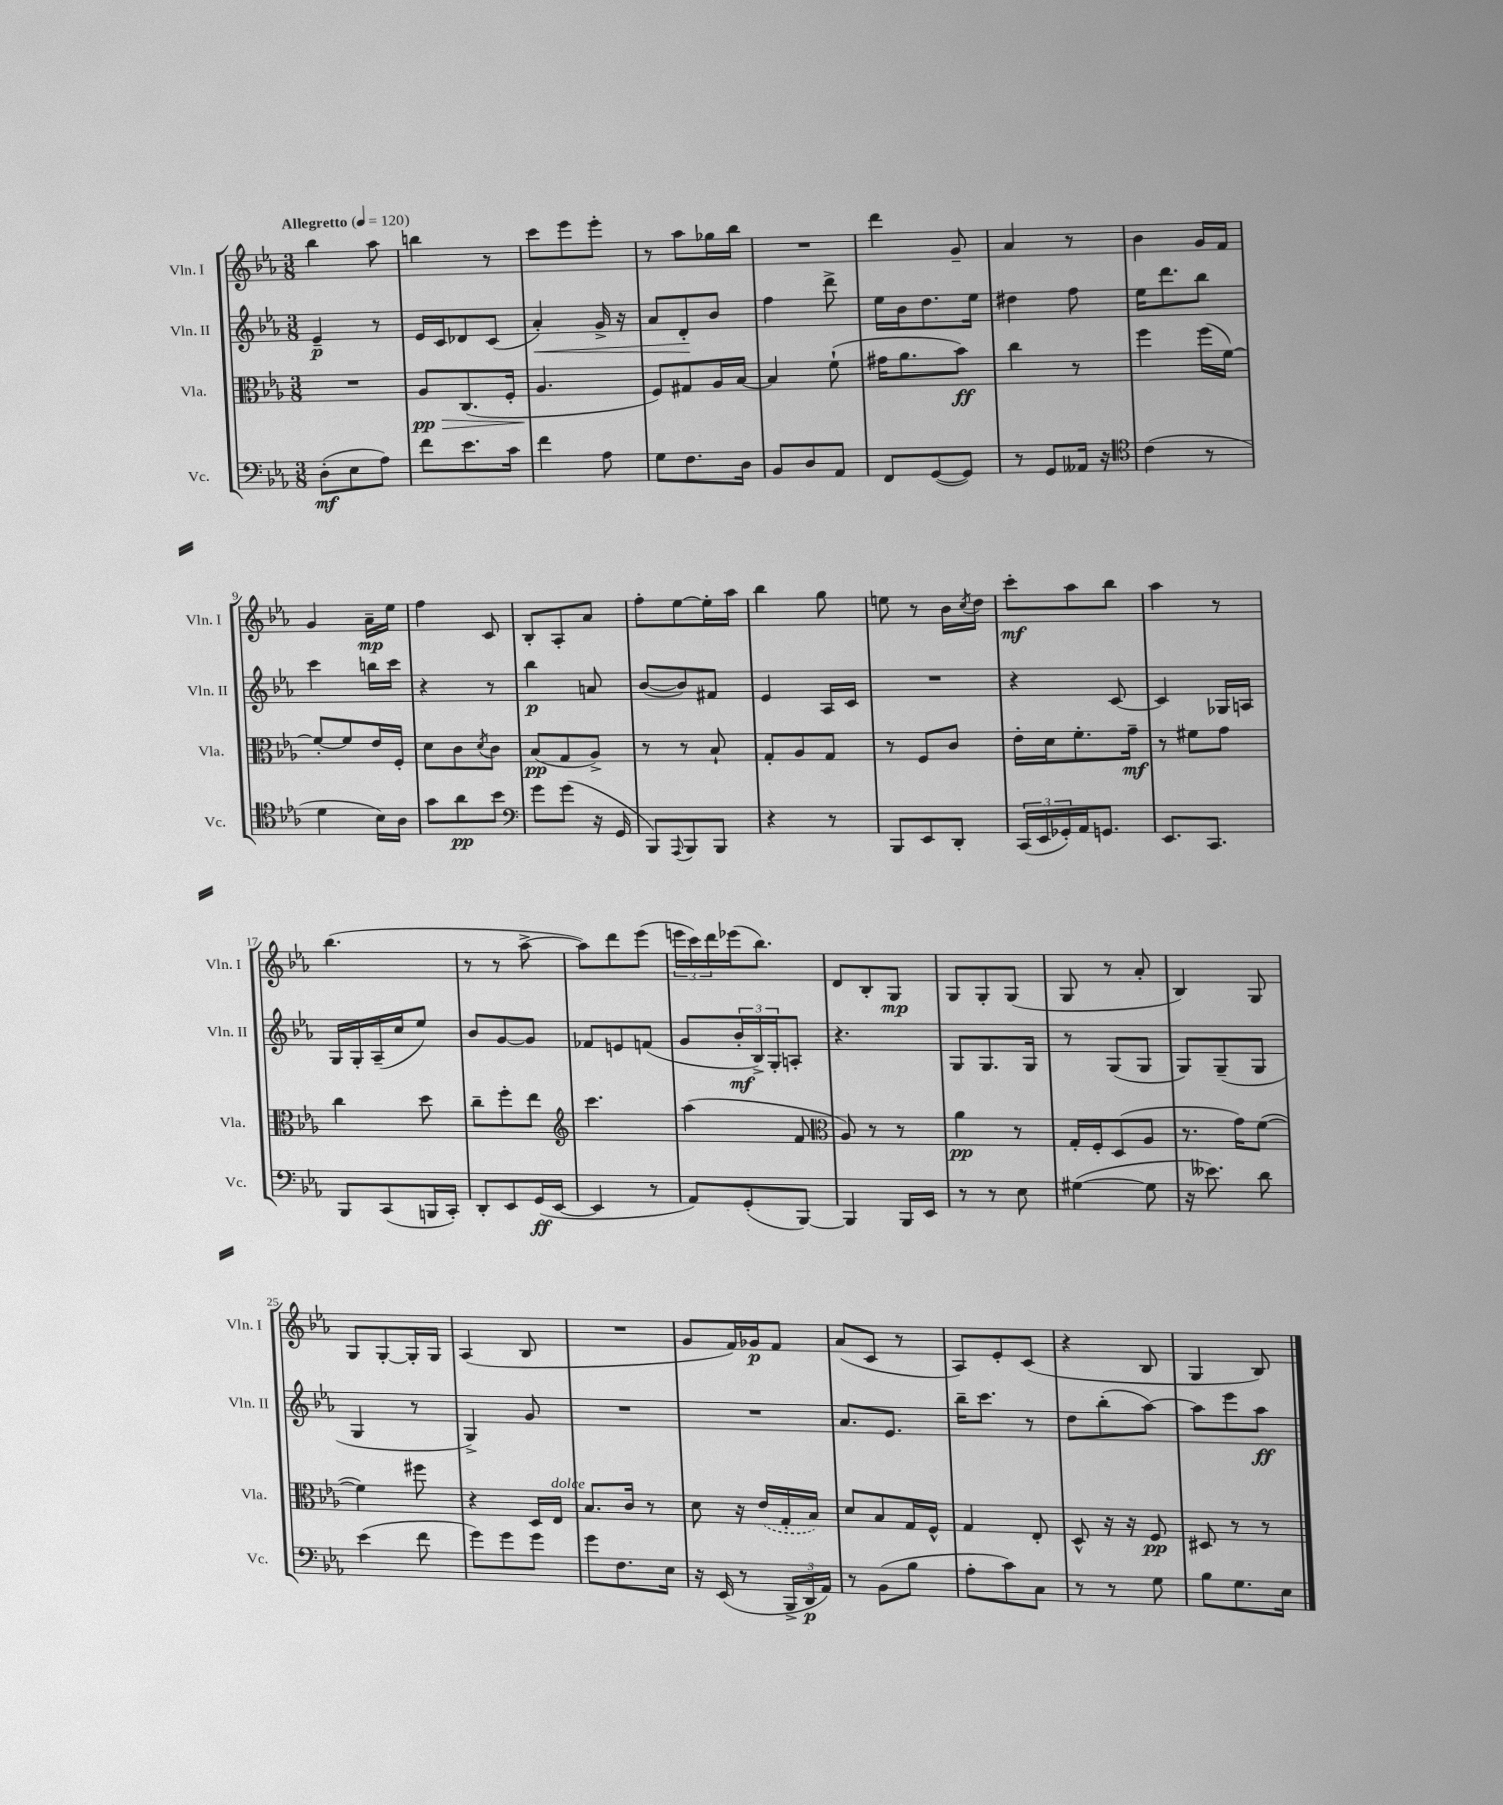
<<
\new StaffGroup <<
\new Staff = "s0" \with { instrumentName = "Vln. I" shortInstrumentName = "Vln. I" } {
    \clef treble \key ees \major \numericTimeSignature \time 3/8 \tempo "Allegretto" 4 = 120
    bes''4 aes''8 |
    b''4 r8 |
    c'''8 ees'''8 ees'''8-. |
    r8 aes''8 ges''16 bes''16 |
    R4. |
    d'''4 g'8-- |
    aes'4 r8 |
    bes'4 g'16 f'16 |
    g'4 aes'16--\mp ees''16 |
    f''4 c'8 |
    bes8-. aes8-. aes'8 |
    f''8-. ees''8~ ees''16-. aes''16 |
    bes''4 g''8 |
    e''8 r8 bes'16 \acciaccatura { c''8 } d''16 |
    c'''8-.\mf aes''8 bes''8 |
    aes''4 r8 |
    bes''4.( |
    r8 r8 aes''8~-> |
    aes''8) d'''8 ees'''8( |
    \tuplet 3/2 { e'''16 c'''16) d'''16 } ees'''16( bes''8.) |
    d'8 bes8-. g8\mp |
    g8 g8-. g8( |
    g8 r8 aes'8-. |
    bes4) g8 |
    g8 g8~-. g16-. g16 |
    aes4( bes8 |
    R4. |
    g'8 f'16) ges'16\p f'8 |
    aes'8( c'8 r8 |
    aes8) ees'8-. c'8( |
    r4 bes8 |
    g4 bes8) \bar "|." |
}
\new Staff = "s1" \with { instrumentName = "Vln. II" shortInstrumentName = "Vln. II" } {
    \clef treble \key ees \major \numericTimeSignature \time 3/8
    ees'4--\p r8 |
    ees'16 c'16 des'8 c'8( |
    aes'4-.\<) g'16-> r16 |
    aes'8 d'8-.\! bes'8 |
    f''4 d'''8-> |
    ees''16 bes'16 d''8. ees''16 |
    dis''4 f''8 |
    ees''16 d'''8. bes''8 |
    c'''4 b''16 c'''16 |
    r4 r8 |
    bes''4\p a'8 |
    bes'8~( bes'8) fis'8 |
    ees'4 aes16 c'16 |
    R4. |
    r4 c'8~ |
    c'4 ges16 a16 |
    g16 g16-. aes16--( c''16 ees''8) |
    bes'8 g'8~ g'8 |
    fes'8 e'8 f'8( |
    g'8 \tuplet 3/2 { bes'16-.\mf bes16->) g16-. } a8-. |
    r4. |
    g8 g8. g16 |
    r8 g8( g8 |
    g8) g8--( g8 |
    g4 r8 |
    g4->) g'8 |
    R4. |
    R4. |
    aes'8. ees'8. |
    bes''16-- c'''8. r8 |
    d''8 bes''8-.( aes''8~) |
    aes''8 ees'''8 aes''8\ff \bar "|." |
}
\new Staff = "s2" \with { instrumentName = "Vla." shortInstrumentName = "Vla." } {
    \clef alto \key ees \major \numericTimeSignature \time 3/8
    R4. |
    aes8\pp\> c8.( f16-. |
    aes4.\! |
    f8) gis8 aes16 bes16~ |
    bes4 f'8-!( |
    gis'16 aes'8. bes'8\ff) |
    c''4 r8 |
    f''4 f''16( f'16~) |
    f'8~-. f'8 ees'16 f16-. |
    d'8 c'8 \acciaccatura { d'8 } c'8 |
    bes8\pp( g8 aes8->) |
    r8 r8 bes8-! |
    g8-. aes8 g8 |
    r8 f8 c'8 |
    ees'16-. d'16 f'8.-. g'16--\mf |
    r8 fis'8 g'8 |
    c''4 d''8 |
    c''8-- f''8-. ees''8 |
    \clef treble c'''4. |
    aes''4( f'8 |
    \clef alto aes8) r8 r8 |
    aes'4\pp r8 |
    g16-. f16-. d8( aes8 |
    r8. g'16) f'8~( |
    f'4) fis''8 |
    r4 d16 ees16^\markup { \italic "dolce" } |
    bes8. c'16 r8 |
    d'8 r16 \once \slurDashed ees'16( g16-. bes16) |
    d'8 bes8 g16 f16-^ |
    g4 ees8-. |
    d8-^ r16 r16 f8\pp |
    dis8 r8 r8 \bar "|." |
}
\new Staff = "s3" \with { instrumentName = "Vc." shortInstrumentName = "Vc." } {
    \clef bass \key ees \major \numericTimeSignature \time 3/8
    d8-.\mf( ees8 aes8) |
    f'8 ees'8. c'16 |
    f'4 aes8 |
    g8 f8. d16 |
    bes,8 d8 aes,8 |
    f,8 g,8~( g,8) |
    r8 g,8 aeses,16 r16 |
    \clef tenor c'4( r8 |
    d'4 bes16) aes16 |
    g'8 aes'8\pp bes'8 |
    \clef bass g'8 g'8( r16 g,16 |
    bes,,8) \appoggiatura { aes,,8 } bes,,8 bes,,8 |
    r4 r8 |
    bes,,8 ees,8 d,8-. |
    \tuplet 3/2 { c,16( ees,16 ges,16-.) } aes,16 g,8. |
    ees,8. c,8. |
    bes,,8 c,8( b,,16 c,16-.) |
    d,8-. ees,8 g,16\ff( ees,16~ |
    ees,4 r8 |
    aes,8) g,8-.( bes,,8~) |
    bes,,4 bes,,16 ees,16 |
    r8 r8 ees8 |
    gis4~( gis8 |
    r16 eeses'8.) d'8 |
    ees'4( f'8 |
    g'8) g'8 g'8 |
    g'8 f8. ees16 |
    r16 ees,16( r8 \tuplet 3/2 { bes,,16-> d,16\p aes,16) } |
    r8 bes,8( bes8 |
    aes8-. c'8) c8 |
    r8 r8 g8 |
    bes8 g8. ees16 \bar "|." |
}
>>
>>
